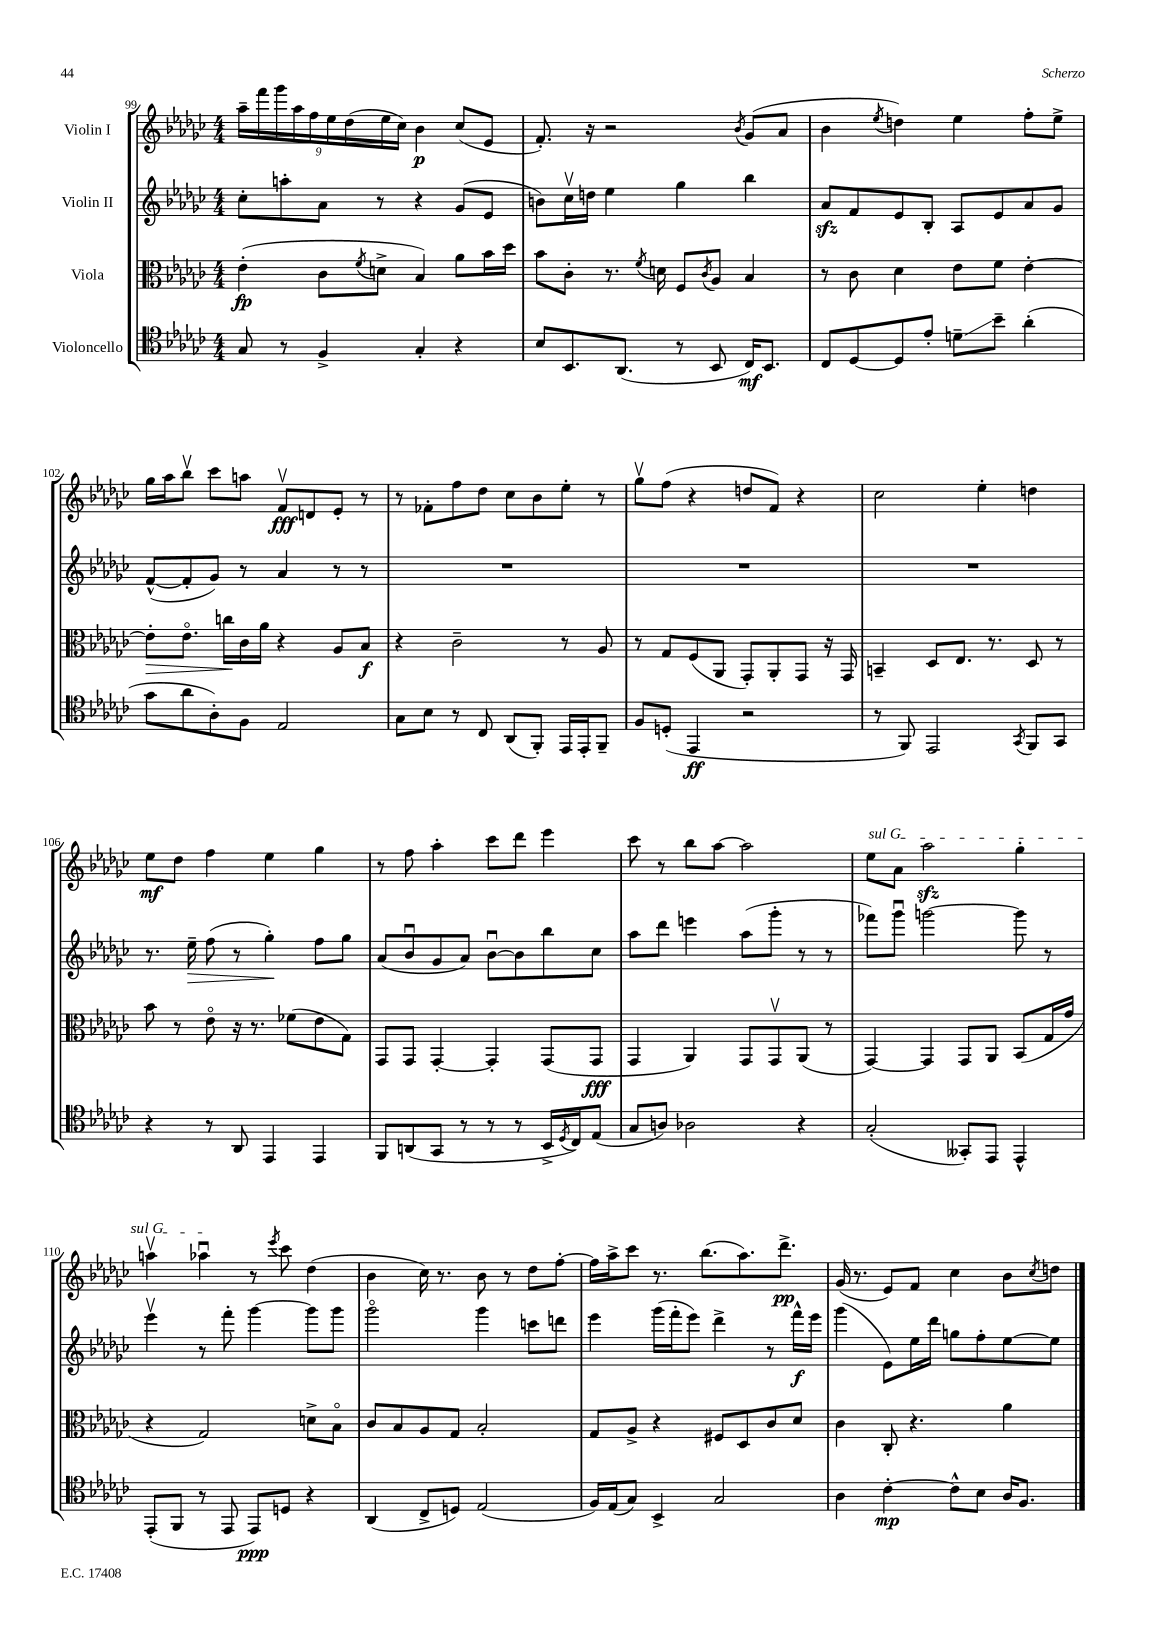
<<
\new StaffGroup <<
\new Staff = "s0" \with { instrumentName = "Violin I" } {
    \clef treble \key ges \major \numericTimeSignature \time 4/4
    \tuplet 9/8 { aes''16-- f'''16 ges'''16 aes''16 f''16 ees''16 des''16( ees''16 ces''16) } bes'4\p ces''8( ees'8 |
    f'8.-.) r16 r2 \acciaccatura { bes'8 } ges'8( aes'8 |
    bes'4 \acciaccatura { ees''8 } d''4) ees''4 f''8-. ees''8-> |
    ges''16 aes''16 bes''8\upbow ces'''8 a''8 f'8\upbow\fff d'8 ees'8-. r8 |
    r8 fes'8-. f''8 des''8 ces''8 bes'8 ees''8-. r8 |
    ges''8\upbow f''8( r4 d''8 f'8) r4 |
    ces''2 ees''4-. d''4 |
    ees''8\mf des''8 f''4 ees''4 ges''4 |
    r8 f''8 aes''4-. ces'''8 des'''8 ees'''4 |
    ces'''8 r8 bes''8 aes''8~ aes''2 |
    \once \override TextSpanner.bound-details.left.text = \markup { \italic "sul G" } ees''8\startTextSpan aes'8 aes''2\sfz ges''4-. |
    a''4\upbow aes''4\downbow\stopTextSpan r8 \acciaccatura { ees'''8 } ces'''8 des''4( |
    bes'4 ces''16) r8. bes'8 r8 des''8 f''8~-. |
    f''16 aes''16-> ces'''8 r8. bes''8.( aes''8.) des'''8.->\pp |
    ges'16( r8. ees'8) f'8 ces''4 bes'8 \acciaccatura { ces''8 } d''8 \bar "|." |
}
\new Staff = "s1" \with { instrumentName = "Violin II" } {
    \clef treble \key ges \major \numericTimeSignature \time 4/4
    ces''8-. a''8-. aes'8 r8 r4 ges'8( ees'8 |
    b'8) ces''16\upbow d''16 ees''4 ges''4 bes''4 |
    aes'8\sfz f'8 ees'8 bes8-. aes8 ees'8 aes'8 ges'8 |
    f'8~-^( f'8-. ges'8) r8 aes'4 r8 r8 |
    R1 |
    R1 |
    R1 |
    r8. ees''16--\> f''8( r8 ges''4-.\!) f''8 ges''8 |
    aes'8( bes'8\downbow ges'8 aes'8) bes'8~\downbow bes'8 bes''8 ces''8 |
    aes''8 des'''8 e'''4 aes''8( ges'''8-. r8 r8 |
    fes'''8) ges'''8\downbow g'''2~ g'''8 r8 |
    ees'''4\upbow r8 f'''8-. ges'''4~ ges'''8 ges'''8 |
    ges'''2\flageolet ges'''4 c'''8 d'''8 |
    ees'''4 ges'''16( f'''16-. ees'''8) des'''4-> r8 f'''16-^\f ees'''16 |
    ges'''4( ees'8) ees''16 des'''16 g''8 f''8-. ees''8~ ees''8 \bar "|." |
}
\new Staff = "s2" \with { instrumentName = "Viola" } {
    \clef alto \key ges \major \numericTimeSignature \time 4/4
    ees'4-.\fp( ces'8 \acciaccatura { f'8 } d'8-> bes4) aes'8 bes'16 des''16 |
    bes'8 ces'8-. r8. \acciaccatura { f'8 } d'16 f8 \acciaccatura { ces'8 } aes8 bes4 |
    r8 ces'8 des'4 ees'8 f'8 ees'4~-. |
    ees'8-.\> ees'8.\flageolet c''16\! ces'16 aes'16 r4 aes8 bes8\f |
    r4 ces'2-- r8 aes8 |
    r8 ges8 f8( aes,8 ges,8-.) aes,8-. ges,8 r16 ges,16 |
    b,4-- des8 ees8. r8. des8 r8 |
    bes'8 r8 ees'8\flageolet r16 r8. fes'8( ees'8 ges8) |
    ges,8 ges,8 ges,4~-. ges,4-. ges,8( ges,8\fff |
    ges,4 aes,4) ges,8 ges,8\upbow aes,8( r8 |
    ges,4~) ges,4 ges,8 aes,8 bes,8( ges16 ges'16 |
    r4 ges2) d'8-> bes8\flageolet |
    ces'8 bes8 aes8 ges8 bes2-. |
    ges8 aes8-> r4 fis8 des8 ces'8 des'8 |
    ces'4 ces8-. r4. aes'4 \bar "|." |
}
\new Staff = "s3" \with { instrumentName = "Violoncello" } {
    \clef tenor \key ges \major \numericTimeSignature \time 4/4
    ges8 r8 f4-> ges4-. r4 |
    bes8 bes,8. aes,8.( r8 bes,8 ces16\mf) bes,8. |
    ces8 des8~ des8 ees'8-. d'8--\glissando bes'8-- aes'4-.( |
    ges'8 aes'8 aes8-.) f8 ees2 |
    ges8 bes8 r8 ces8 aes,8( f,8-.) ees,16 ees,16-. f,8-- |
    f8 d8-.( ees,4\ff r2 |
    r8 f,8) ees,2 \acciaccatura { ges,8 } f,8 ges,8 |
    r4 r8 aes,8 ees,4 ees,4 |
    f,8 a,8( ges,8 r8 r8 r8 bes,16-> \acciaccatura { des8 } ces16) ees8( |
    ges8 a8) aes2 r4 |
    ges2-.( geses,8-.) ees,8 ees,4-^ |
    ees,8-.( f,8 r8 ees,8 ees,8\ppp) d8 r4 |
    aes,4( ces8-> d8) ees2( |
    f16) ees16( ges8) bes,4-> ges2 |
    aes4 ces'4~-.\mp ces'8-^ bes8 aes16 f8. \bar "|." |
}
>>
>>
\layout { \context { \Score currentBarNumber = #99 } }
